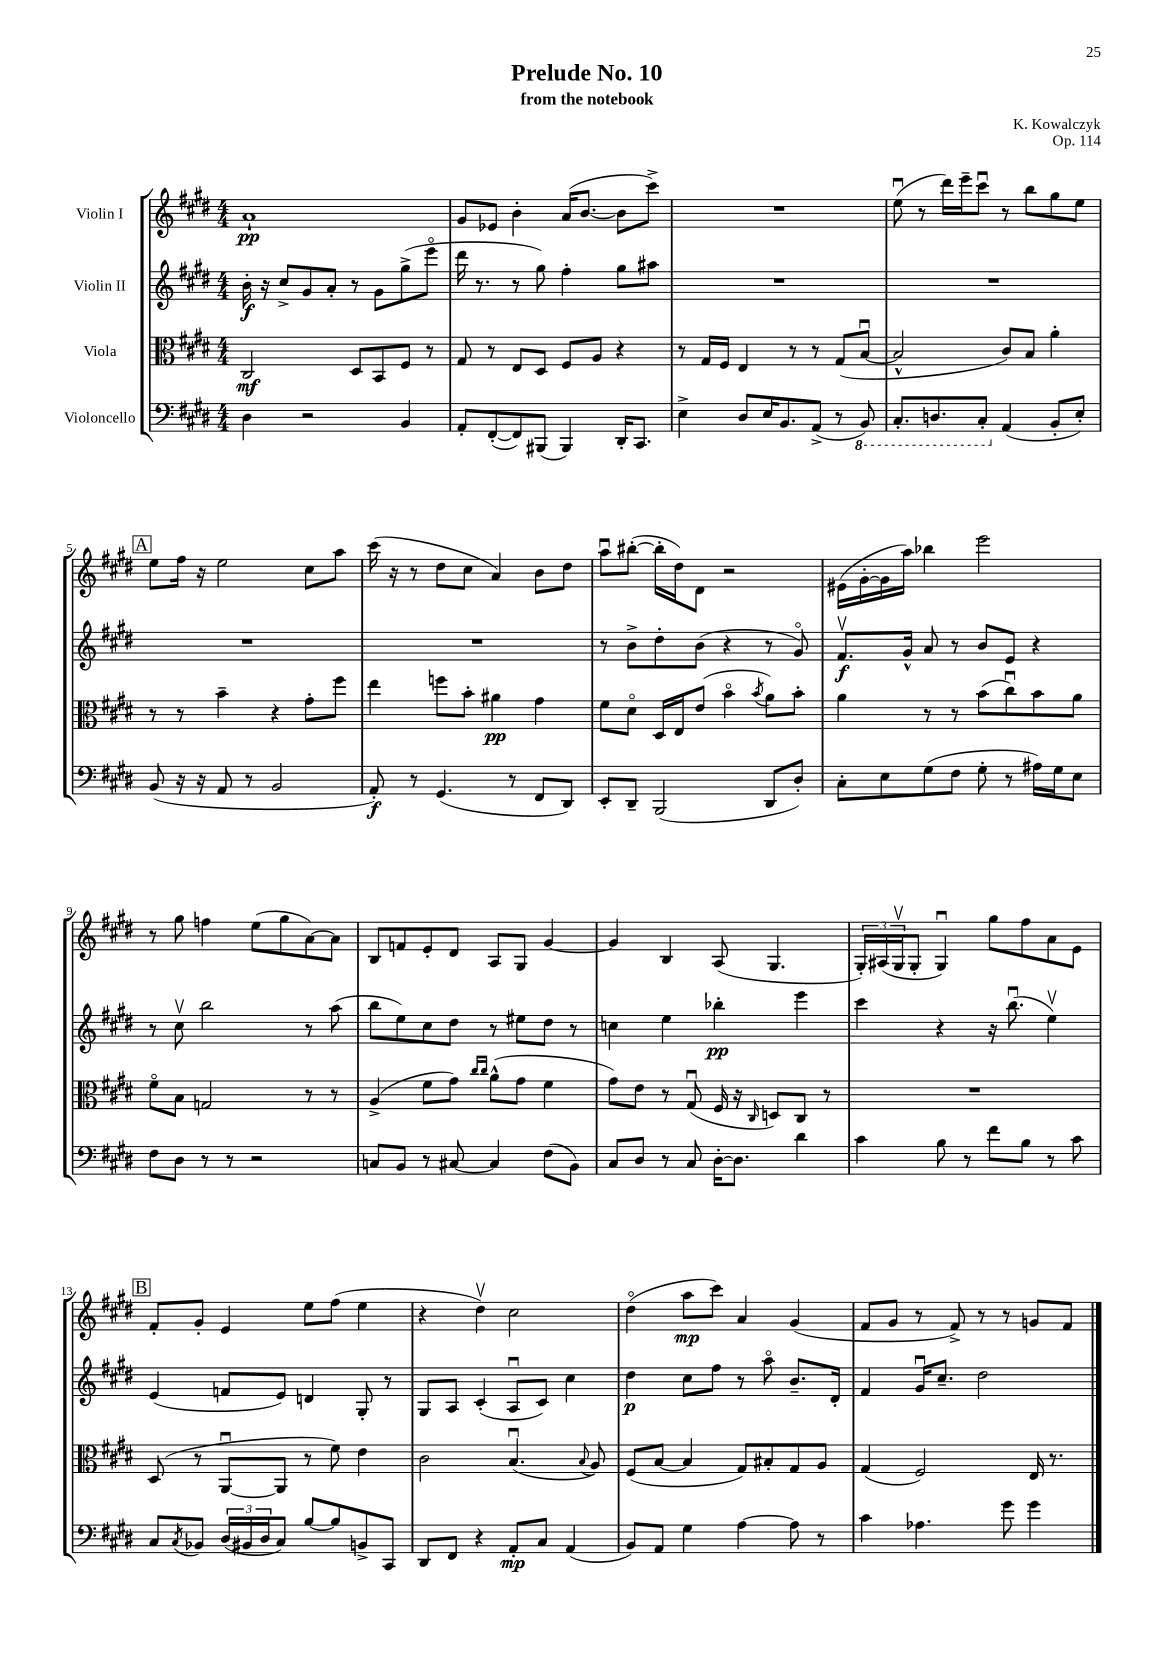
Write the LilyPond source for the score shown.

\header { title = "Prelude No. 10" composer = "K. Kowalczyk" subtitle = "from the notebook" opus = "Op. 114" }
<<
\new StaffGroup <<
\new Staff = "s0" \with { instrumentName = "Violin I" } {
    \clef treble \key e \major \numericTimeSignature \time 4/4
    a'1-!\pp |
    gis'8 ees'8 b'4-. a'16( b'8.~ b'8 cis'''8->) |
    R1 |
    e''8\downbow( r8 dis'''16) e'''16-- cis'''8\downbow r8 b''8 gis''8 e''8 |
    \mark \markup { \box "A" } e''8 fis''16 r16 e''2 cis''8 a''8 |
    cis'''16( r16 r8 dis''8 cis''8 a'4) b'8 dis''8 |
    a''8\downbow bis''8~-.( bis''16-. dis''16) dis'8 r2 |
    eis'16( gis'16~-. gis'16 a''16) bes''4 e'''2 |
    r8 gis''8 f''4 e''8( gis''8 a'8~) a'8 |
    b8 f'8 e'8-. dis'8 a8 gis8 gis'4~ |
    gis'4 b4 a8( gis4. |
    \tuplet 3/2 { gis16-.) ais16( gis16\upbow } gis8-. gis4\downbow) gis''8 fis''8 a'8 e'8 |
    \mark \markup { \box "B" } fis'8-. gis'8-. e'4 e''8 fis''8( e''4 |
    r4 dis''4\upbow) cis''2 |
    dis''4\flageolet( a''8\mp cis'''8) a'4 gis'4( |
    fis'8 gis'8 r8 fis'8->) r8 r8 g'8 fis'8 \bar "|." |
}
\new Staff = "s1" \with { instrumentName = "Violin II" } {
    \clef treble \key e \major \numericTimeSignature \time 4/4
    b'16-.\f r16 cis''8-> gis'8 a'8-. r8 gis'8 gis''8->( e'''8\flageolet |
    dis'''16 r8. r8 gis''8) fis''4-. gis''8 ais''8 |
    R1 |
    R1 |
    \mark \markup { \box "A" } R1 |
    R1 |
    r8 b'8-> dis''8-. b'8( r4 r8 gis'8\flageolet) |
    fis'8.\upbow\f gis'16-^ a'8 r8 b'8 e'8 r4 |
    r8 cis''8\upbow b''2 r8 a''8( |
    b''8 e''8) cis''8 dis''8 r8 eis''8 dis''8 r8 |
    c''4 e''4 bes''4-.\pp e'''4 |
    cis'''4 r4 r16 b''8.\downbow( e''4\upbow) |
    \mark \markup { \box "B" } e'4( f'8 e'8) d'4 gis8-. r8 |
    gis8 a8 cis'4-.( a8\downbow cis'8) cis''4 |
    dis''4\p cis''8 fis''8 r8 a''8\flageolet b'8.-- dis'16-. |
    fis'4 gis'16\downbow cis''8.-- dis''2 \bar "|." |
}
\new Staff = "s2" \with { instrumentName = "Viola" } {
    \clef alto \key e \major \numericTimeSignature \time 4/4
    cis2\mf dis8 b,8 fis8 r8 |
    gis8 r8 e8 dis8 fis8 a8 r4 |
    r8 gis16 fis16 e4 r8 r8 gis8( b8~\downbow |
    b2-^ cis'8) b8 a'4-. |
    \mark \markup { \box "A" } r8 r8 b'4-- r4 gis'8-. fis''8 |
    e''4 f''8 b'8-. ais'4\pp gis'4 |
    fis'8 dis'8\flageolet dis16 e16 e'8( b'4\flageolet \acciaccatura { b'8 } a'8) b'8-. |
    a'4 r8 r8 b'8( cis''8\downbow) b'8 a'8 |
    fis'8\flageolet b8 g2 r8 r8 |
    a4->( fis'8 gis'8) \grace { cis''16 cis''16 } a'8-^( gis'8 fis'4 |
    gis'8) e'8 r8 gis8\downbow( fis16 r16 \grace { cis16 } d8) cis8 r8 |
    R1 |
    \mark \markup { \box "B" } dis8( r8 a,8~\downbow a,8 r8 fis'8) e'4 |
    cis'2 b4.\downbow( \appoggiatura { b8 } a8) |
    fis8( b8~ b4 gis8) bis8-. gis8 a8 |
    gis4( fis2) e16 r8. \bar "|." |
}
\new Staff = "s3" \with { instrumentName = "Violoncello" } {
    \clef bass \key e \major \numericTimeSignature \time 4/4
    dis4 r2 b,4 |
    a,8-. fis,8~-.( fis,8) bis,,8( bis,,4) dis,16-. cis,8. |
    e4-> dis8 e16 b,8. a,8->( r8 \ottava #-1 b,,8) |
    cis,8.-. d,8. cis,8-. \ottava #0 a,4( b,8-. e8-.) |
    \mark \markup { \box "A" } b,8( r16 r16 a,8 r8 b,2 |
    a,8-.\f) r8 gis,4.( r8 fis,8 dis,8) |
    e,8-. dis,8-- b,,2( dis,8 dis8-.) |
    cis8-. e8 gis8( fis8 gis8-. r8 ais16) gis16 e8 |
    fis8 dis8 r8 r8 r2 |
    c8 b,8 r8 cis8~ cis4 fis8( b,8) |
    cis8 dis8 r8 cis8 dis16~-. dis8. dis'4 |
    cis'4 b8 r8 fis'8 b8 r8 cis'8 |
    \mark \markup { \box "B" } cis8 \acciaccatura { cis8 } bes,8 \tuplet 3/2 { dis16( bis,16 dis16 } cis8) b8~ b8 b,8-> cis,8 |
    dis,8 fis,8 r4 a,8-.\mp cis8 a,4( |
    b,8) a,8 gis4 a4~ a8 r8 |
    cis'4 aes4. gis'8 gis'4 \bar "|." |
}
>>
>>
